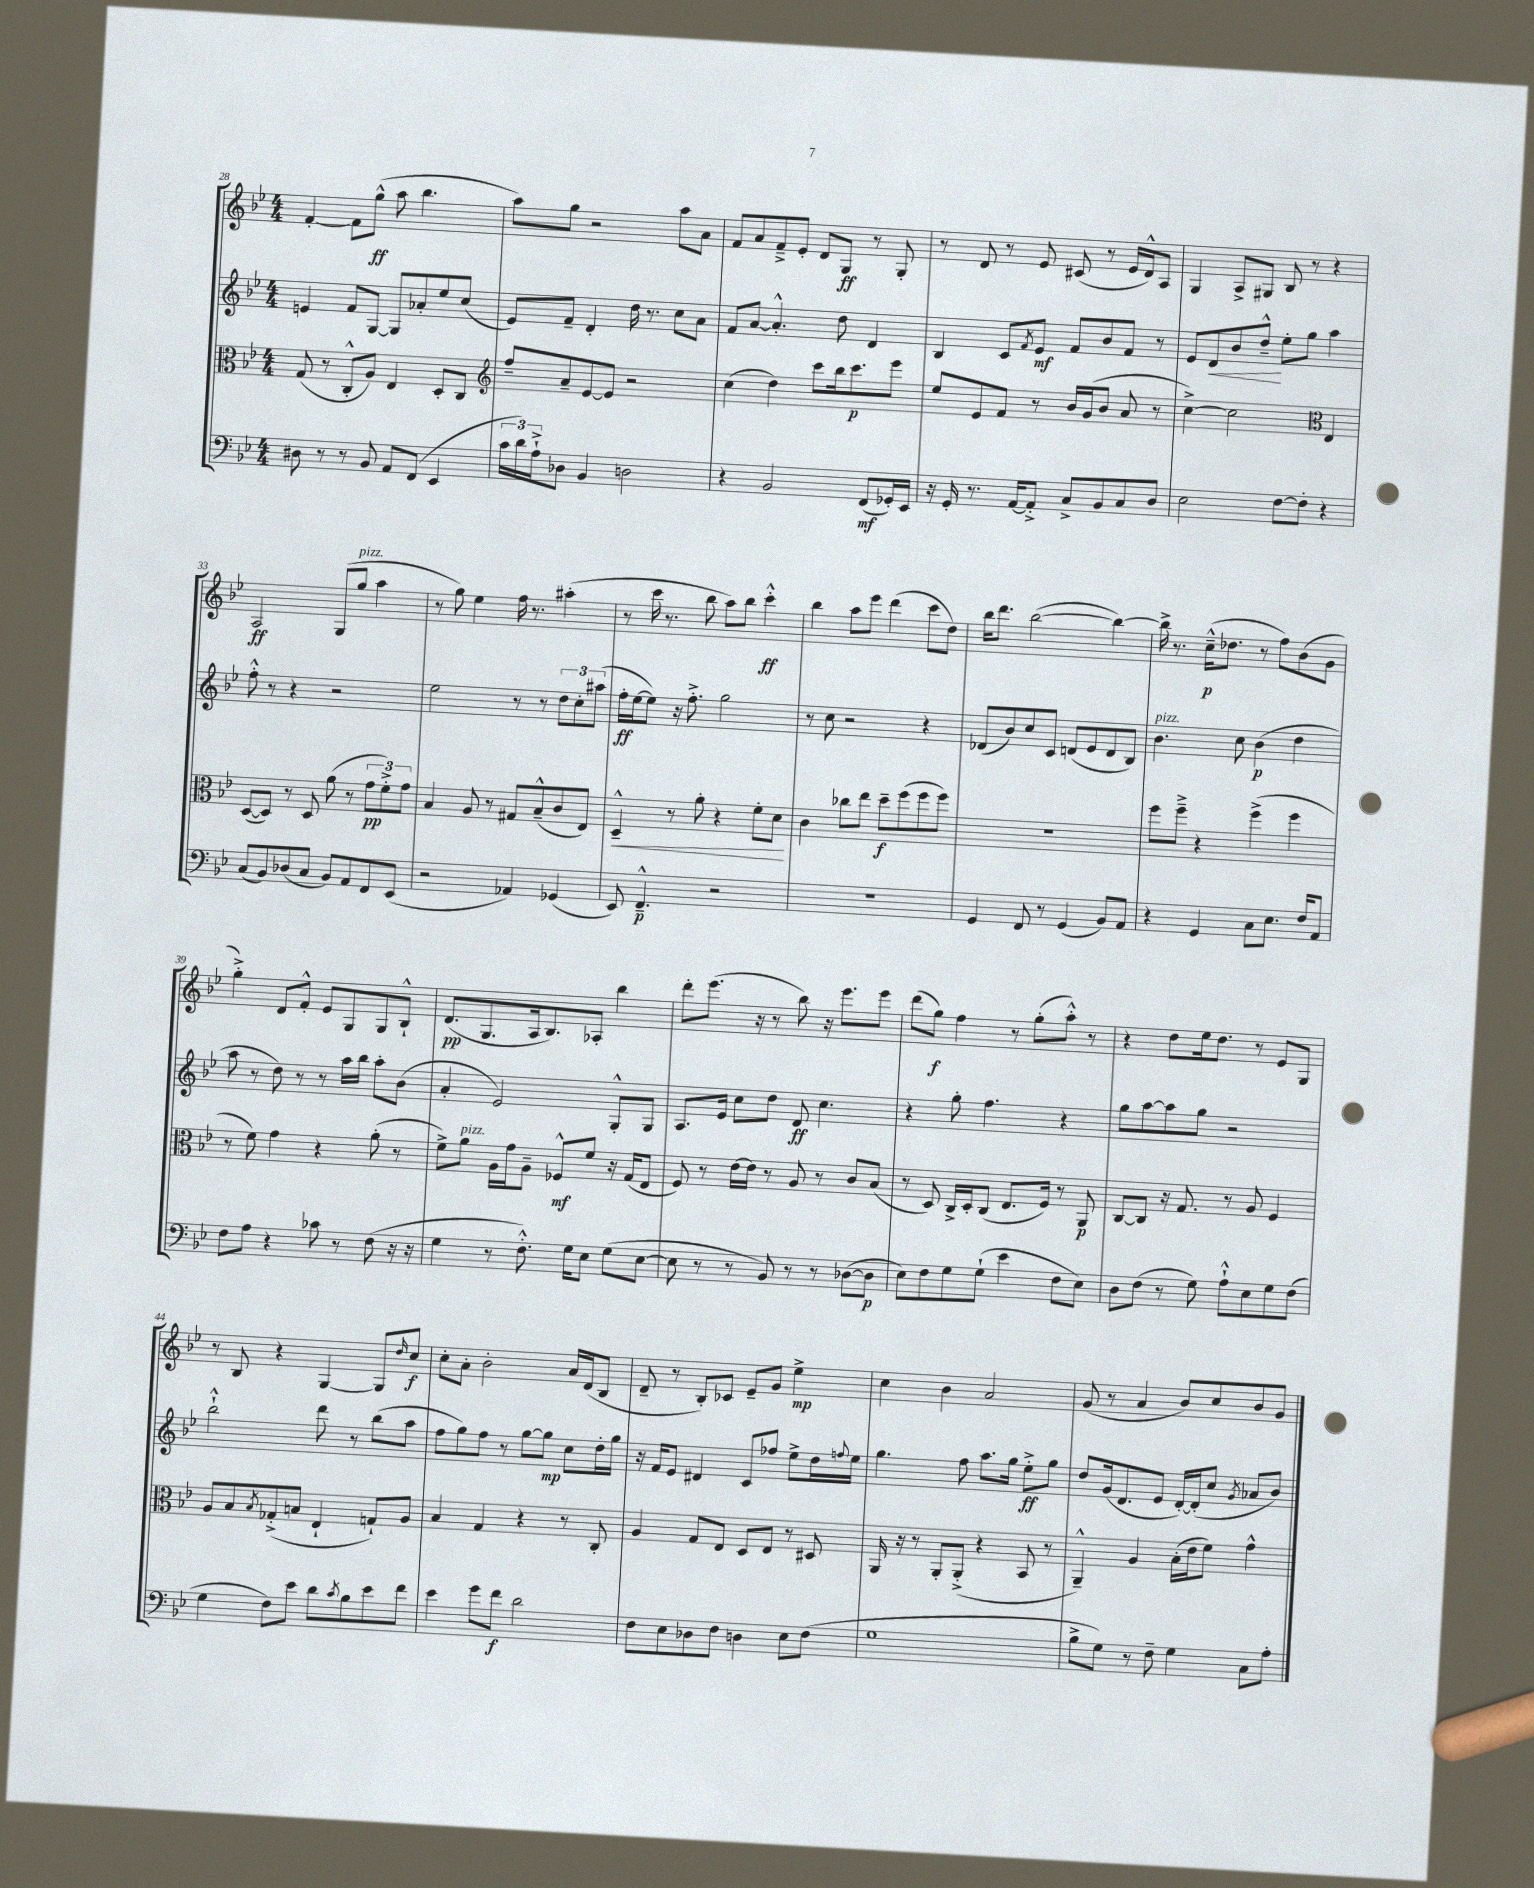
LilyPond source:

<<
\new StaffGroup <<
\new Staff = "s0" {
    \clef treble \key bes \major \numericTimeSignature \time 4/4
    f'4~-. f'8 g''8-^\ff( a''8 bes''4. |
    a''8) g''8 r2 a''8 a'8 |
    f'8 a'8 f'8---> ees'8-. d'8 g8\ff r8 g8-. |
    r8 d'8 r8 ees'8 cis'8( r8 ees'16 d'16-^) a8 |
    g4 a8-> gis8 bes8 r8 r4 |
    a2\ff g8( g''8^\markup { \italic "pizz." } a''4 |
    r8 g''8) ees''4 f''16 r8. ais''4-.( |
    r8 c'''16 r8. bes''8 a''8) bes''8 c'''4-.-^\ff |
    bes''4 a''8 ees'''8 d'''4( c'''8 d''8) |
    bes''16 d'''8. bes''2~( bes''4~) |
    bes''16-> r8. c''16---^\p( des''8. r8 f''8) bes'8( g'8 |
    g''4-.->) d'8 f'8-.-^ ees'8 g8 g8 bes8-!-^ |
    d'8.\pp( g8. a16 bes8.) aes8-. bes''4 |
    d'''8-. ees'''8.( r16 r8 bes''8) r16 ees'''8. ees'''8 |
    d'''8( g''8\f) f''4 r8 g''8-.( a''8-.-^) r8 |
    r4 d''8 ees''16 d''8. r8 ees'8 g8 |
    r8 bes8 r4 g4~ g8 \grace { d''16 } c''8\f |
    c''8-. a'8-. bes'2-. a'16 d'16( bes8 |
    d'8-- r8 bes8-.) ces'8 ees'8-- g'8 ees''4->\mp |
    c''4 bes'4 a'2 |
    g'8( r8 a'4 bes'8) c''8 bes'8 g'8 \bar "|." |
}
\new Staff = "s1" {
    \clef treble \key bes \major \numericTimeSignature \time 4/4
    e'4 f'8 g8~ g8 aes'8-. ees''8 c''8( |
    ees'8) f'8-- d'4-. d''16 r8. c''8 a'8 |
    f'8 a'8~ a'4.-.-^ d''8 d'4 |
    bes4 c'8 \acciaccatura { f'8 } ees'8\mf f'8 bes'8 f'8 r8 |
    ees'8 d'8\< bes'8 d''8---^\! ees''8-. g''8 a''4 |
    f''8-.-^ r8 r4 r2 |
    ees''2 r8 r8 \tuplet 3/2 { d''8 c''8-. ais''8( } |
    f''16-.\ff ees''16~ ees''8) r16 f''8.-.-> g''2 |
    r8 c''8 r2 r4 |
    des'8( bes'8) c''8 c'8 d'8( ees'8 d'8 bes8) |
    bes'4.^\markup { \italic "pizz." } c''8 bes'4\p( d''4 |
    a''8 r8 d''8) r8 r8 a''16 bes''16 a''8-. bes'8( |
    a'4-. ees'2) g8-.-^ g8 |
    a8. ees'16 c''8 d''8 d'8\ff c''4. |
    r4 g''8-. f''4. r4 |
    g''8 a''8~ a''8 g''8 r2 |
    bes''2-!-^ d'''8 r8 bes''8( a''8 |
    f''8 g''8) f''8 r8 g''8~ g''8\mp c''8 d''16-. g''16 |
    r16 f'16 ees'8 dis'4 c'8 fes''8 ees''8-> d''16 \appoggiatura { f''8 } ees''16 |
    g''4. f''8 a''8. g''16 ees''8-.->\ff g''8 |
    d''8 g'16( d'8. ees'8 d'16~-.) d'16-.( c''8 \acciaccatura { g'8 } aes'8 bes'8) \bar "|." |
}
\new Staff = "s2" {
    \clef alto \key bes \major \numericTimeSignature \time 4/4
    g8( r8 c8-.-^ a8) ees4 d8-. c8 |
    \clef treble f''8-- a'8-- ees'8~ ees'8 r2 |
    c''4( d''4) c'''8 bes''16 c'''8.\p ees'''8 |
    ees''8 ees'8 f'8 r8 bes'16 g'16( bes'8 a'8 r8 |
    c''4~->) c''2 \clef alto ees4 |
    d8~( d8) r8 d8 a'8( r8 \tuplet 3/2 { g'8\pp f'8-.->) g'8 } |
    bes4 a8 r8 gis8 bes8---^( c'8 ees8) |
    d4---^\< r8 a'8-. r4 f'8-. d'8\! |
    c'4 ces''8 ees''8 d''8--\f f''8( f''8 f''8) |
    r1 |
    f''8 f''8---> r4 f''4->( f''4 |
    r8 f'8) g'4 r4 a'8-.( r8 |
    f'8->) a'8^\markup { \italic "pizz." } a16 g'16 a8-- fes8-^\mf f'8 r16 g16( ees8 |
    f8) r8 ees'16~ ees'16 r8 a8 r8 c'8 bes8( |
    r8 d8) c16-> d16-. c8( ees8. f16) r8 a,8\p |
    c8~ c8 r16 g8. r8 a8 f4 |
    a8 bes8 \acciaccatura { bes8 } ges8-.->( b8 ees4-! g8-!) a8 |
    bes4 g4 r4 r8 c8-. |
    a4 g8 ees8 d8 ees8 r8 dis8 |
    a,16 r16 r8 a,8-. a,8-.->( r4 bes,8 r8 |
    a,4---^) a4 bes16-.( ees'16 f'8) g'4-^ \bar "|." |
}
\new Staff = "s3" {
    \clef bass \key bes \major \numericTimeSignature \time 4/4
    dis8 r8 r8 bes,8 a,8 f,8( ees,4 |
    \tuplet 3/2 { c'16 d'16) a16-!-> } des8 bes,4 d2 |
    r4 bes,2 f,8\mf( ges,16-.) ees,16 |
    r16 g,16-. r8. a,16~ a,8-.-> c8-> bes,8 c8 d8 |
    ees2 f8~ f8-. r4 |
    c8( bes,8) des8( c8 bes,8) a,8 f,8 ees,8( |
    r2 aes,4) ges,4( |
    ees,8) f,4.---^\p r2 |
    R1 |
    g,4 f,8 r8 g,4( bes,8) a,8 |
    r4 g,4 c8 ees8. f16 a,8 |
    f8 a8 r4 ces'8 r8 f8( r16 r16 |
    g4 r8 f8.-.-^) g16 ees8 g8( ees8~ |
    ees8 r8 r8 bes,8) r8 r8 des8~( des8\p |
    ees8) f8 g8 g8-!( ees'4 f8 ees8) |
    d8 f8( r8 g8) a8-!-^ ees8 g8 f8( |
    g4 f8) ees'8 d'8 \acciaccatura { c'8 } bes8 ees'8 f'8 |
    ees'4 g'8 f'8\f d'2 |
    f8 ees8 des8 f8 d4 ees8 f8( |
    g1 |
    bes8-> g8) r8 f8-- g4 c8 a8-. \bar "|." |
}
>>
>>
\layout { \context { \Score currentBarNumber = #28 } }
